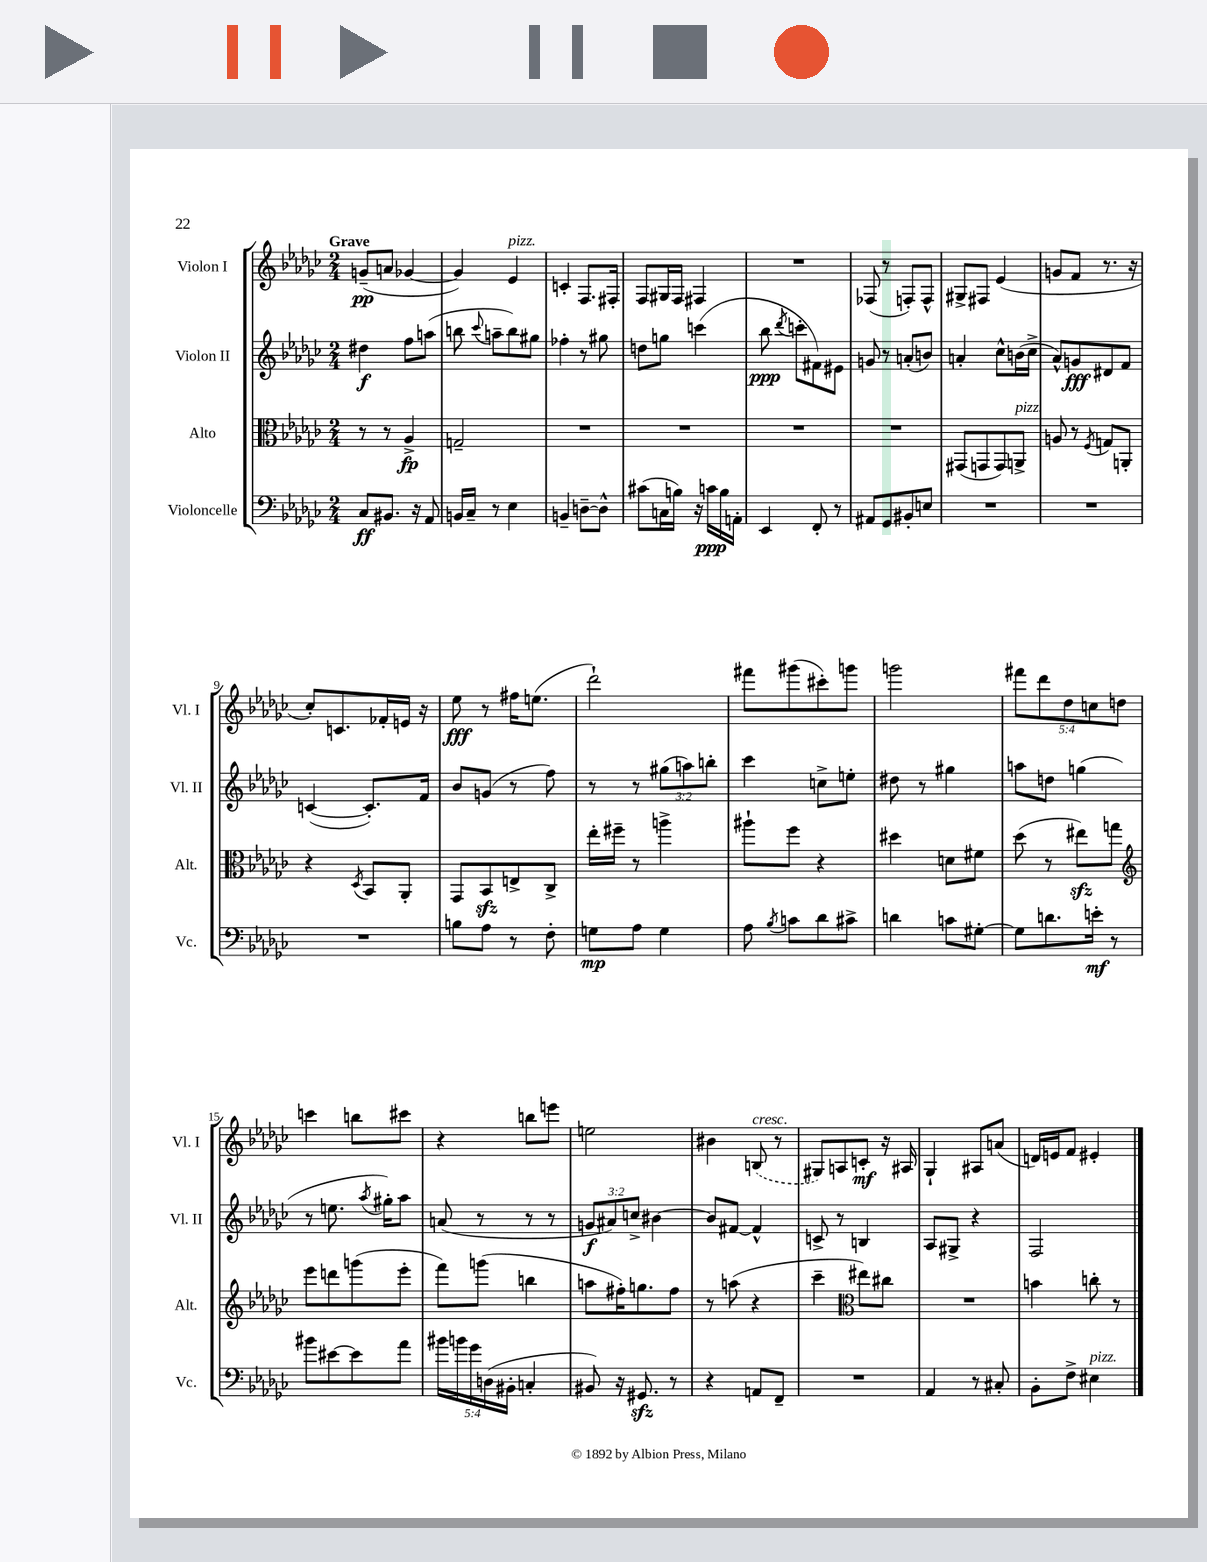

**kern	**kern	**kern	**kern
*staff4	*staff3	*staff2	*staff1
*clefF4	*clefC3	*clefG2	*clefG2
*k[b-e-a-d-g-c-]	*k[b-e-a-d-g-c-]	*k[b-e-a-d-g-c-]	*k[b-e-a-d-g-c-]
*M2/4	*M2/4	*M2/4	*M2/4
8C-/L	8r	4dd#\	(8g~/L
8.BB#/J	8r	.	8a/J
.	4A-^/	8ff\L	[4g-/
16r	.	.	.
8AA-/	.	(8aa\J	.
=	=	=	=
16BB/LL	2G~/	8bb\	4g-/])
16C-~/JJ	.	.	.
.	.	8qqccc-/	.
8r	.	8aa~\L	.
4E-\	.	8bb\)	4e-/
.	.	8gg#\J	.
=	=	=	=
4BB~/	2r	4ff-'\	4c'/
[8D~\L	.	8r	8.F/L
8D^^\]J	.	8gg#\	.
.	.	.	16F#'/Jk
=	=	=	=
(8c#\L	2r	8dd\L	8F/L
16C\L	.	8gg\J	16G#/L
16B\JJ)	.	.	16F/JJ
16r	.	(4ccc\	4F#/
16c\LL	.	.	.
16B\	.	.	.
16AA'\JJ	.	.	.
=	=	=	=
4EE-/	2r	8bb-\	2r
.	.	8qddd-/	.
.	.	8ccc'\L	.
8FF'/	.	8f#\)	.
8r	.	8e#\J	.
=	=	=	=
8AA#/L	2r	8g/	(8F-/
8GG-/	.	8r	8r
8BB#'/	.	(8a'/L	8F'/L)
8E/J	.	8b/J)	8F^^/J
=	=	=	=
2r	(8GG#/L	4a'/	8G#^/L
.	8GG/	.	8F#/J
.	8GG/)	8cc-^^\L	(4e-/
.	8AA^/J	(16b\L	.
.	.	16cc-^\JJ	.
=	=	=	=
2r	8A/	8a-^^/L)	8g/L
.	8r	8g/	8f/J
.	8qF/	.	.
.	8G/L	8d#/	8.r
.	8AA'/J	8f/J	.
.	.	.	16r
=	=	=	=
2r	4r	([4c/	8cc-'/L)
.	.	.	8.c/
.	8qD-/	.	.
.	8BB-/L	8.c'/]L)	.
.	.	.	16f-'/L
.	8AA-'/J	.	16e/JJ
.	.	16f/Jk	16r
=	=	=	=
8B\L	8GG-/L	8b-/L	8ee-\
8A-\J	8BB-/	(8g/J	8r
8r	8E^/	8r	16ff#\LK
.	.	.	(8.ee\J
8F'\	8C-^/J	8ff\)	.
=	=	=	=
8G\L	16ee-'\LL	8r	2ddd-`\)
.	16ff#~\JJ	.	.
8A-\J	8r	8r	.
4G\	4aa^\	(12gg#\L	.
.	.	12aa\)	.
.	.	12bb'\J	.
=	=	=	=
8A-\	8aa#`\L	4ccc-\	8fff#\L
8qB-/	.	.	.
8c\L	8ff\J	.	(8ggg#\
8d-\	4r	8cc^\L	8ccc#'\)
8c#^\J	.	8ee'\J	8ggg\J
=	=	=	=
4d\	4dd#\	8dd#\	2ggg\
.	.	8r	.
8c\L	8d\L	4gg#\	.
[8G#'\J	8f#\J	.	.
=	=	=	=
8G#\]L	(8dd-\	8aa\L	10fff#\L
.	.	.	10ddd-\
8.d\	8r	8dd\J	.
.	.	.	10dd-\
.	8ee#\L)	(4gg\	.
.	.	.	10cc\
16e'\Jk	.	.	.
8r	8gg\J	.	.
.	.	.	10dd\J
=	=	=	=
*	*clefG2	*	*
8b#\L	8eee-\L	8r	4ccc\
[8e#\	8ddd\	8.ee\	.
8e#\]	(8ggg\	.	8bb\L
.	.	8qaa-/	.
.	.	16gg#'\LK)	.
8a-\J	8eee-'\J	8aa-\J	8ccc#\J
=	=	=	=
20b#\LL	8fff\L)	(8a/	4r
20b\	.	.	.
20g-\	.	.	.
.	(8ggg\J	8r	.
(20D\	.	.	.
20BB#'\JJ	.	.	.
4C'/	4bb\	8r	8bb\L
.	.	8r	8eee\J
=	=	=	=
8BB#/)	8aa\L	12g/L	2ee\
.	.	12a#/)	.
16r	16ff#'\K)	.	.
.	.	12cc^/J	.
8.GG#/	8.gg\	.	.
.	.	[4b#\	.
8r	8ff#\J	.	.
=	=	=	=
4r	8r	8b#/]L	4b#\
.	(8aa\	[8f#/J	.
8AA/L	4r	4f#^^/]	(8B/
8FF~/J	.	.	8r
=	=	=	=
2r	4ccc-~\	8c^/	8G#/L)
.	.	8r	8A/
*	*clefC3	*	*
.	8ee#\L)	4B/	8c'/J
.	8cc#\J	.	16r
.	.	.	16A#/
=	=	=	=
4AA-/	2r	8A-/L	4G-`/
.	.	8G#^/J	.
8r	.	4r	8A#/L
8C#'/	.	.	(8a/J
=	=	=	=
8BB-'\L	4b\	2F/	16d/LL)
.	.	.	16e/J
8F^\J	.	.	8f/J
4E#\	8cc'\	.	4e#'/
.	8r	.	.
==	==	==	==
*-	*-	*-	*-
